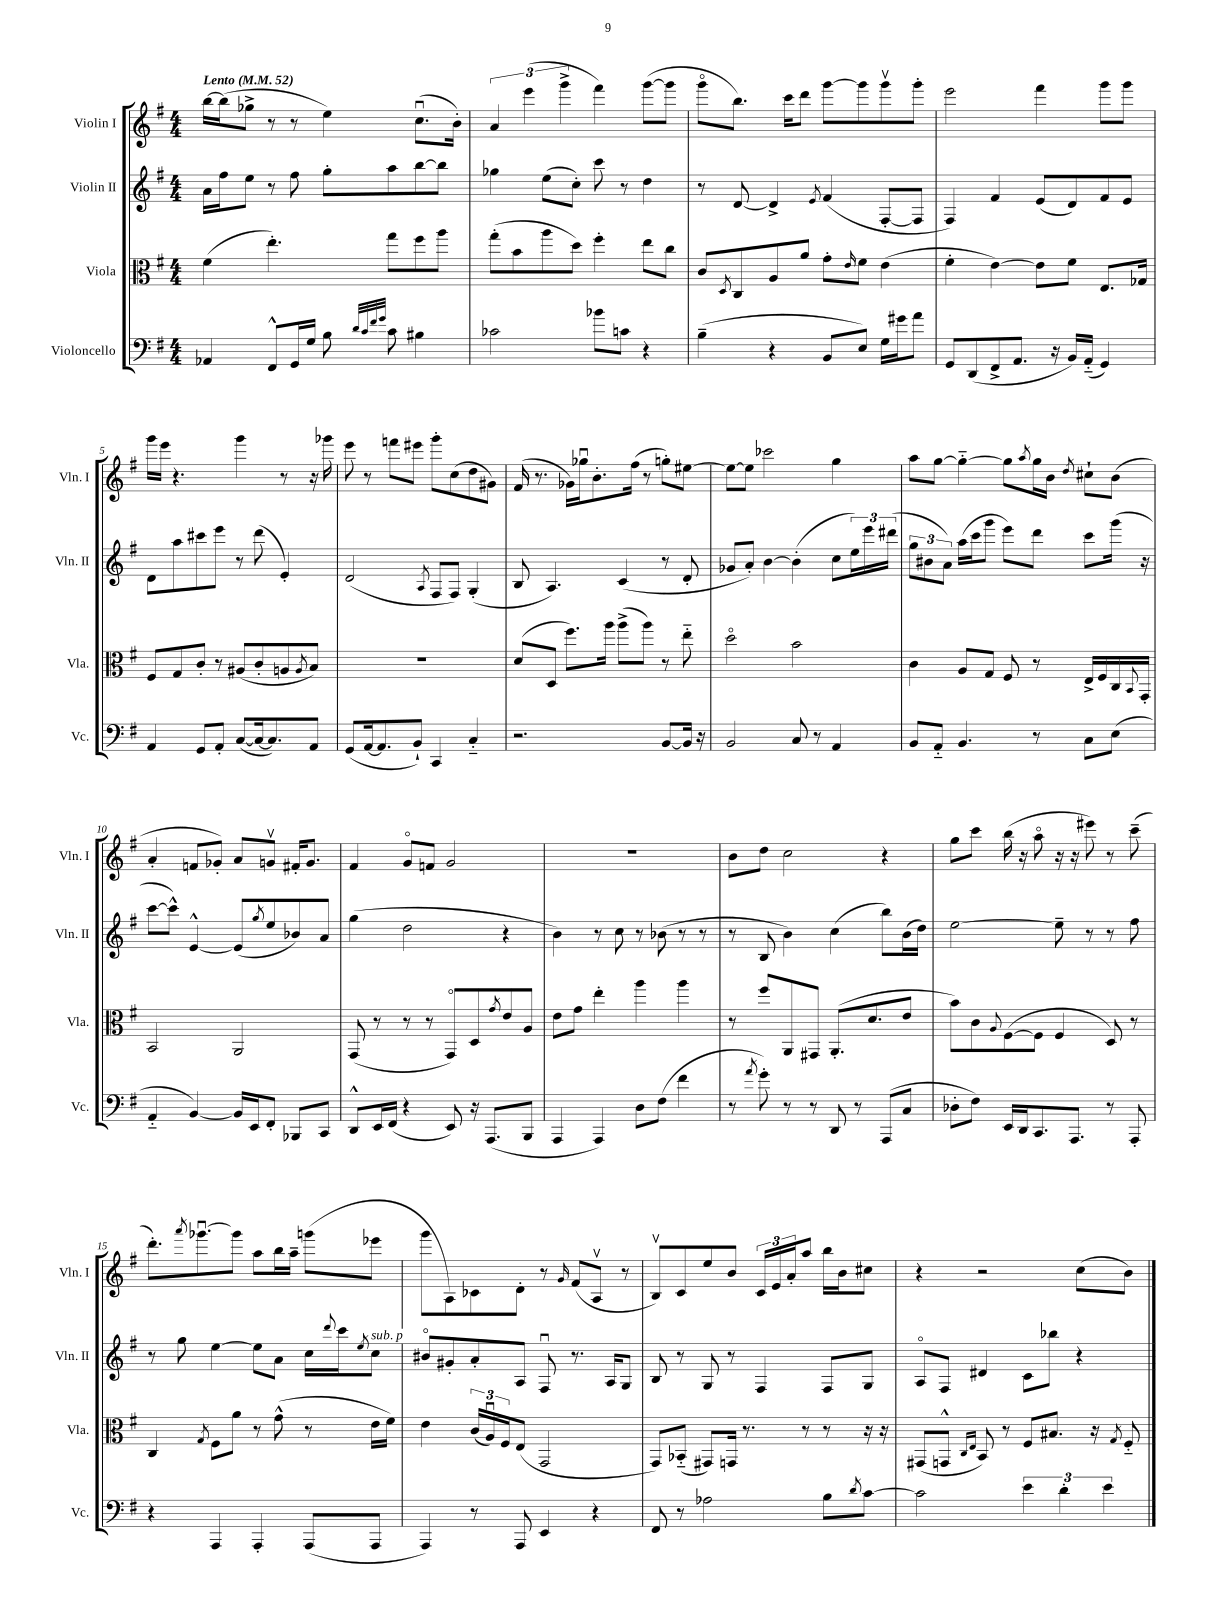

**kern	**kern	**kern	**kern
*staff4	*staff3	*staff2	*staff1
*clefF4	*clefC3	*clefG2	*clefG2
*k[f#]	*k[f#]	*k[f#]	*k[f#]
*M4/4	*M4/4	*M4/4	*M4/4
*MM52	*MM52	*MM52	*MM52
4AA-	(4f#	16a	[16bb
.	.	16ff#	(16bb]
.	.	8ee	8gg-^
8FF#^^	4.ee')	8r	8r
16GG	.	8ff#	8r
16G	.	.	.
8B	.	8gg'	4ee)
32qqd	.	.	.
32qqc	.	.	.
32qqf#	.	.	.
32qqg	.	.	.
8c	8gg	8aa	.
4B#	8ff#	[8bb	(8.ccu
.	8aa	8bb]	.
.	.	.	16b')
=	=	=	=
2c-	(8gg'	4gg-	6a
.	8b	.	.
.	.	.	(6eee
.	8aa	(8ee	.
.	.	.	6ggg^
.	8dd)	8cc')	.
8b-	4ff#'	8ccc	4fff#)
8c	.	8r	.
4r	8ee	4dd	([8ggg
.	8cc	.	8ggg]
=	=	=	=
(4B~	8c	8r	8gggo
.	8qD	.	.
.	8C	[8d	8.bb)
4r	8A	4d^]	.
.	.	.	16ccc
.	8a	.	8ddd
.	.	8qe	.
8BB	8g'	(4f#	[8ggg
.	16qqe	.	.
8E)	8f#	.	8ggg]
16G	(4e	[8F#'	8gggv
16g#	.	.	.
8a	.	8F#]	8ggg'
=	=	=	=
8GG	4f#'	4F#)	2eee
(8DD	.	.	.
8FF#^	[4e)	4f#	.
8.AA	.	.	.
.	8e]	(8e	4fff#
16r	.	.	.
16BB)	8f#	8d)	.
(16AA'~	.	.	.
4GG)	8.E	8f#	8ggg
.	.	8e	8ggg
.	16G-	.	.
=	=	=	=
4AA	8F#	8d	16ggg
.	.	.	16eee
.	8G	8aa	4.r
8GG	8c'	8ccc#	.
8AA'	8r	8eee	.
([8C	(8A#	8r	4ggg
16C_	8c'	(8ddd	.
8.C])	.	.	.
.	8A	4e')	8r
.	8qA	.	.
8AA	8B)	.	16r
.	.	.	16ggg-
=	=	=	=
(8GG	1r	(2d	8eee
[16AA	.	.	8r
8.AA]	.	.	.
.	.	.	8fff
8BB`)	.	.	8eee#
.	.	8qA	.
4CC	.	8F#	8ggg'
.	.	8F#)	(8cc
4C'~	.	(4G'	8dd
.	.	.	8g#)
=	=	=	=
2.r	(8d	8B	(16f#
.	.	.	8.r
.	8D	4.A)	.
.	8.ff#)	.	16g-)
.	.	.	16gg-u
.	.	.	8.b'
.	16aa	.	.
.	(8aa^	(4c	.
.	.	.	(16ff#
.	8aa)	.	8r
[8BB	8r	8r	8gg')
16BB]	8ee'~	8d'	[8ee#
16r	.	.	.
=	=	=	=
2BB	2ddo	8g-	8ee#_
.	.	8a')	8ee#]
.	.	[4b	2ccc-
8C	2b	(4b']	.
8r	.	.	.
4AA	.	8cc	4gg
.	.	24ee)	.
.	.	24eee	.
.	.	(24ddd#	.
=	=	=	=
8BB	4c	12gg	8aa
.	.	12b#	.
8AA'~	.	.	[8gg
.	.	12a)	.
4.BB	8A	(16aa	4gg'~_
.	.	16ccc	.
.	8G	8ggg	.
.	8F#	8eee)	8gg]
.	.	.	8qaa
8r	8r	8ddd	16gg
.	.	.	16b
.	.	.	8qdd
8C	16E^	8ccc	8cc#`
.	16F#	.	.
(8E	16C	(16ggg	(8b
.	8qqBB	.	.
.	16GG'	16r	.
=	=	=	=
4AA'~	2BB	[8ccc	4a'
.	.	8ccc^^])	.
[4BB)	.	[4e^^	8f
.	.	.	8g-')
16BB]	2AA	(8e]	8a
16EE	.	.	.
.	.	8qgg	.
8FF#'	.	8ee	8gv
8BBB-	.	8b-)	16f#'
.	.	.	8.g
8CC	.	8a	.
=	=	=	=
8DD^^	(8GG	(4gg	4f#
16EE	8r	.	.
(16FF#	.	.	.
4r	8r	2dd	8go
.	8r	.	8f
8EE)	8GGo)	.	2g
16r	8D	.	.
(8.AAA	.	.	.
.	8qg	.	.
.	8e	4r	.
8BBB	8A	.	.
=	=	=	=
4AAA	8e	4b)	1r
.	8g	.	.
4AAA)	4ee'	8r	.
.	.	8cc	.
8D	4aa	8r	.
(8F#	.	(8b-	.
4f#	4aa	8r	.
.	.	8r	.
=	=	=	=
8r	8r	8r	8b
8qa	.	.	.
8g')	8ff#	8B	8dd
8r	8AA	4b)	2cc
8r	8GG#	.	.
8DD	(8.AA'	(4cc	.
8r	.	.	.
.	8.d	.	.
(8AAA	.	8bb)	4r
8C	8e	(16b	.
.	.	16dd)	.
=	=	=	=
8D-'	8b)	[2ee	8gg
8F#)	8c	.	8ccc
.	8qqA	.	.
16EE	([8F#	.	(16bb
16DD	.	.	16r
8.CC	8F#]	.	8aao
.	4F#	8ee~]	16r
8.AAA	.	.	16r
.	.	8r	8eee#)
8r	8D)	8r	8r
8AAA'	8r	8ff#	(8ccc~
=	=	=	=
4r	4C	8r	8.ddd')
.	.	8gg	.
.	.	.	8qaaa
.	.	.	[8.ggg-u
.	8qG	.	.
4AAA	8F#	[4ee	.
.	8a	.	8ggg-]
4AAA'	8r	8ee]	8aa
.	(8g^^	8a	16bb
.	.	.	16aa~
(8AAA	8r	16cc	(8ggg
.	.	8qqddd	.
.	.	16ccc	.
.	.	8qee	.
8AAA	16e	8cc	8eee-
.	16f#)	.	.
=	=	=	=
4AAA)	4e	8b#o	8ggg
.	.	8g#'	8A)
8r	(24c	8a'	8c-
.	24Au)	.	.
.	24F#	.	.
8AAA	(8E	8A	8d'
4EE	2GG	8F#u	8r
.	.	.	16qqg
.	.	8.r	(8f#
4r	.	.	8Av
.	.	16A	.
.	.	8G	8r
=	=	=	=
8FF#	8GG)	8B	8Bv)
8r	(8BB-'~	8r	8c
2A-	8GG#)	8G	8ee
.	16GG	8r	8b
.	8.r	.	.
.	.	4F#	24c
.	.	.	24e
.	.	.	24a'
.	8r	.	8aa
8B	8r	8F#	16bb
.	.	.	16b
8qd	.	.	.
[8c	16r	8G	8cc#
.	16r	.	.
=	=	=	=
2c]	(8GG#	8Ao	4r
.	8GG^^	8F#	.
.	16qqC	.	.
.	16qqE	.	.
.	8BB)	4d#	2r
.	8r	.	.
6e	8F#	8c	.
.	8.B#	8bb-	.
6d'	.	.	.
.	.	4r	(8cc
.	16r	.	.
6e	.	.	.
.	8qG	.	.
.	8F#'~	.	8b)
==	==	==	==
*-	*-	*-	*-
